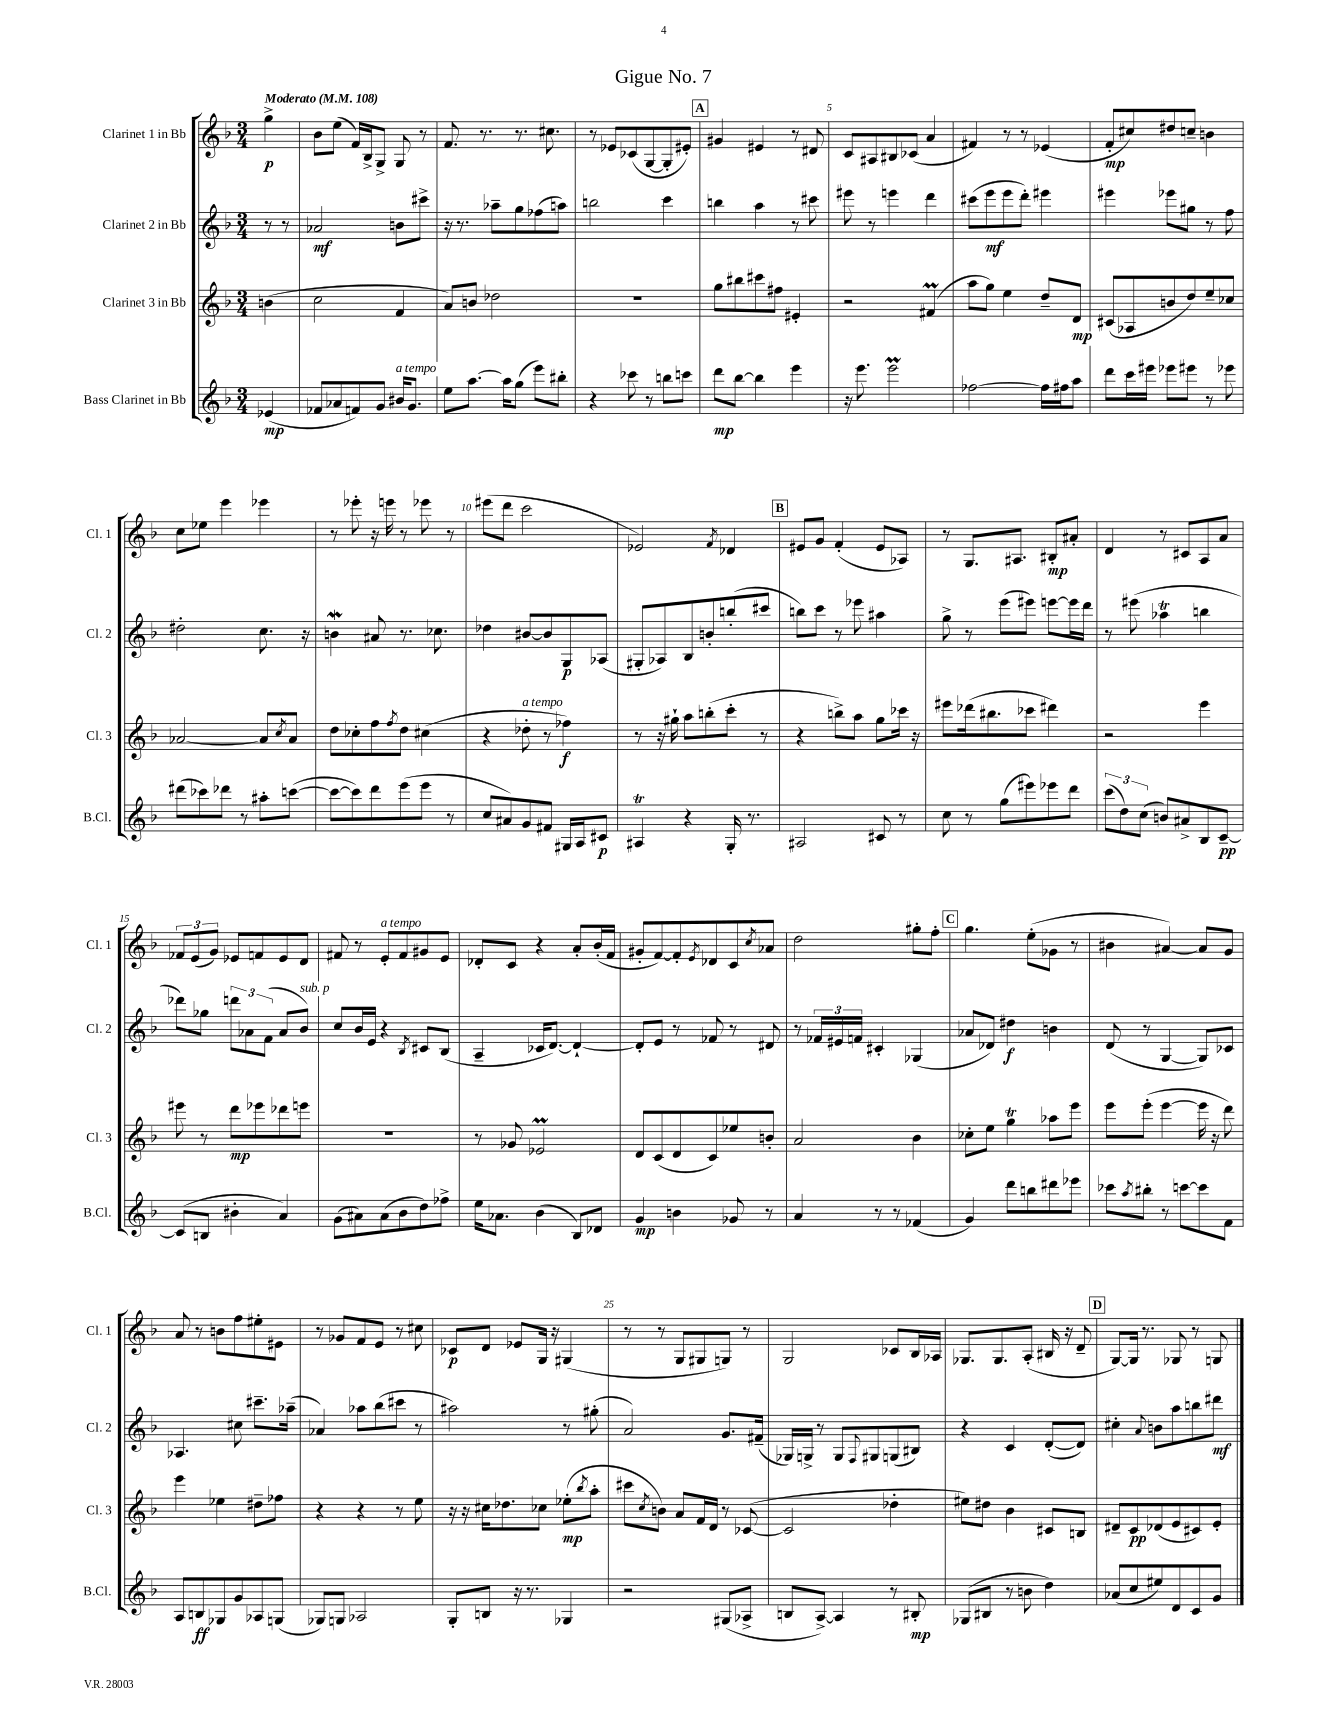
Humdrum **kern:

**kern	**kern	**kern	**kern
*staff4	*staff3	*staff2	*staff1
*clefG2	*clefG2	*clefG2	*clefG2
*k[b-]	*k[b-]	*k[b-]	*k[b-]
*M3/4	*M3/4	*M3/4	*M3/4
*MM108	*MM108	*MM108	*MM108
(4e-/	(4b\	8r	4gg^\
.	.	8r	.
=	=	=	=
8f-/L	2cc\	2a-/	8b-\L
8a-/	.	.	(8ee\J
8f/)	.	.	16f/LL)
.	.	.	16B-^/J
8g/J	.	.	8G^/J
16b#/LK	4f/	8b\L	8G/
8.g/J	.	.	.
.	.	8ccc#^\J	8r
=	=	=	=
8ee\L	8a/L)	16r	8.f/
.	.	8.r	.
[8.aa\J	8b/J	.	.
.	.	.	8.r
.	2dd-\	8aa-~\L	.
16aa\]LK	.	.	.
(8gg\J	.	8gg\	8.r
8eee\L)	.	(8ff-\	.
.	.	.	8.cc#\
8bb#'\J	.	8aa\J)	.
=	=	=	=
4r	2.r	2bb\	8r
.	.	.	8e-/L
8ccc-\	.	.	(8c-/
8r	.	.	[8G/
8bb\L	.	4ccc\	8G'/]
8ccc\J	.	.	8e#'/J)
=	=	=	=
8ddd\L	8gg\L	4bb\	4g#/
[8bb-\J	8bb#\	.	.
4bb-\]	8ccc#\	4aa\	4e#/
.	8ff#\J	.	.
4eee\	4e#'/	8r	8r
.	.	8ccc#\	8d#/
=	=	=	=
16r	2r	8eee#\	8c/L
8.eee\	.	.	.
.	.	8r	8A#/
2eee\	.	4eee\	8B#/
.	.	.	(8c-/J
.	(4f#/	4ddd\	4a/
=	=	=	=
[2ff-\	8aa\L	(8ccc#\L	4f#/)
.	8gg\J)	8eee\	.
.	4ee\	8eee\	8r
.	.	8ddd'\J)	8r
16ff-\]LL	8dd~/L	4eee#\	(4e-/
16ff#\J	.	.	.
8aa\J	8d/J	.	.
=	=	=	=
8ddd\L	(8c#/L	4eee#\	8f'/L
16ccc\L	8A-/	.	8cc#/)
16eee#\JJ	.	.	.
8eee-\L	8b/	8eee-\L	8dd#/
8eee#\J	8dd/)	8gg#\J	8cc~/J
8r	8ee~/	8r	4b\
8eee-\	8cc-/J	8ff\	.
=	=	=	=
(8ddd#\L	[2a-/	2dd#'\	8cc\L
8ccc-\)	.	.	8ee-\J
8ddd-\J	.	.	4eee\
8r	.	.	.
8aa#'\L	8a-/]L	8.cc\	4eee-\
.	8qcc/	.	.
([8ccc\J	8a-/J	.	.
.	.	16r	.
=	=	=	=
8ccc\_L	8dd\L	4b\	8r
8ccc\])	8cc-'\	.	8eee-'\
8ddd\	8ff\	8a#/	16r
.	.	.	16eee\
.	8qff/	.	.
(8eee\	8dd\J	8.r	8r
8eee\J	(4cc#\	.	8eee-\
.	.	8.cc-\	.
8r	.	.	8r
=	=	=	=
8cc/L	4r	4dd-\	(8eee#\L
8a#/)	.	.	8ddd\J
8g/	8dd-'\	[8b#/L	2ccc\
8f#/J	8r	8b#/]	.
16G#/LL	4ff-\)	8G/	.
16A/J	.	.	.
8c#/J	.	(8A-/J	.
=	=	=	=
4A#/	8r	8G#'/L	2e-/)
.	16r	8A-/)	.
.	16gg#`\	.	.
4r	8aa\L	8B-/	.
.	(8bb'\	8b'/	.
.	.	.	8qf/
16G'/	8ccc'\J	(8bb'/	4d-/
8.r	.	.	.
.	8r	8ccc#/J	.
=	=	=	=
2A#/	4r	8bb\L)	8e#/L
.	.	8ccc\J	8g/J
.	8bb^\L)	8r	(4f'/
.	8aa\J	8eee-\	.
8c#/	8gg\L	4aa#\	8e#/L
8r	16ccc-\Jk	.	8A-/J)
.	16r	.	.
=	=	=	=
8cc\	8eee#\L	8gg^\	8r
8r	(16ddd-\k	8r	8.G/L
.	8.bb#\	.	.
(8gg\L	.	(8eee\L	.
.	.	.	8.A#/J
8eee#\)	8ccc-\J	8eee#\J)	.
8eee-\	4ddd#\)	[8eee\L	8B#'/L
8ddd\J	.	16eee\]L	8a#'/J
.	.	16ddd\JJ	.
=	=	=	=
(12ccc\L	2r	8r	4d/
12dd\)	.	.	.
.	.	(8eee#\	.
(12cc\J	.	.	.
8b/L)	.	4aa-\	8r
8a#^/	.	.	8c#/L
8B-/	4eee\	4bb\	8A/
[8c~/J	.	.	8a/J
=	=	=	=
(8c/]L	8eee#\	8ddd-\L)	12f-/L
.	.	.	(12e/
8B/J	8r	8gg-\J	.
.	.	.	12g/J)
4b#'\	8ddd\L	12ddd\L	8e-/L
.	.	12a-\	.
.	8eee-\	.	8f/
.	.	(12f\J	.
4a/)	8ddd-\	8a-/L	8e-/
.	8eee\J	8b-/J)	8d/J
=	=	=	=
(8g\L	2.r	8cc/L	8f#/
8a#\)	.	16b-/L	8r
.	.	16e/JJ	.
(8a#\	.	4r	8e'/L
8b-\	.	.	8f#/
.	.	8qB-/	.
8dd\)	.	8c#/L	8g#/
8ff-^\J	.	(8B-/J	8e/J
=	=	=	=
16ee\LK	8r	4A~/	8d-'/L
8.a-\J	.	.	.
.	8g-/	.	8c/J
(4b-\	2e-/	16c-/LK	4r
.	.	[8.d/J)	.
8B-/L)	.	4d`/_	8a'/L
8d-/J	.	.	(16b-'/L
.	.	.	16f/JJ
=	=	=	=
4g/	8d/L	8d'/]L	8g#'/L
.	(8c/	8e/J	[8f/)
4b\	8d/	8r	8f'/]
.	.	.	8qe/
.	8c/)	8f-/	8d-/
8g-/	8ee-/	8r	8c/
.	.	.	8qcc/
8r	8b'/J	8d#/	8a-/J
=	=	=	=
4a/	2a/	8r	2dd\
.	.	24f-/LL	.
.	.	24e#/	.
.	.	24f/JJ	.
8r	.	4c#'/	.
8r	.	.	.
(4f-/	4b-\	(4G-/	8gg#'\L
.	.	.	8ff'\J
=	=	=	=
4g/)	8cc-'\L	8a-/L	4.gg\
.	8ee\J	8d-/J)	.
8ddd\L	4gg\	4dd#\	.
8bb\	.	.	(8ee'\L
8ddd#\	8aa-\L	4b\	8g-\J
8eee-\J	8eee\J	.	8r
=	=	=	=
8ccc-\L	8eee\L	(8d/	4b#\
8qaa/	.	.	.
8bb#'\J	(8eee'\J	8r	.
8r	[4eee\	[4G/	[4a#/)
[8ccc\L	.	.	.
8ccc\]	16eee\]	8G/]L)	8a#/]L
.	16r	.	.
8f\J	8ddd\)	8c-/J	8g/J
=	=	=	=
8A/L	4eee\	4.A-/	8a/
8B/	.	.	8r
8G-/	4ee-\	.	8b\L
8g/	.	8cc#\	8ff\
8A-/	8dd#~\L	8.ccc#~\L	8ee#'\
(8G/J	8ff-\J	.	8e#\J
.	.	(16aa-~\Jk	.
=	=	=	=
8G-/L)	4r	4a-/)	8r
8G/J	.	.	8g-/L
2A-/	4r	8aa-\L	8f/
.	.	(8bb-\	8e/J
.	8r	8ccc#\J	8r
.	8ee\	8r	8cc#\
=	=	=	=
8G'/L	16r	2aa#\)	8c-/L
.	16r	.	.
8B/J	16cc#\LK	.	8d/J
.	8.dd-\	.	.
16r	.	.	8e-/L
8.r	.	.	.
.	8cc-\J	.	16G/Jk
.	.	.	16r
4G-/	(8ee-'\L	8r	(4G#/
.	8qbb-/	.	.
.	8aa'\J	(8gg#'\	.
=	=	=	=
2r	8ccc#\L	2a/)	8r
.	8qcc/	.	.
.	8b\J)	.	8r
.	8a/L	.	8G/L
.	16f/L	.	8G#/
.	16d/JJ	.	.
(8G#/L	8r	8.g/L	8G/J)
8A-^/J	([8c-/	.	8r
.	.	(16f#~/Jk	.
=	=	=	=
8B/L	2c-/]	16G-/LL)	2G/
.	.	16G^/JJ	.
[8A^/J)	.	8r	.
4A/]	.	8G/L	.
.	.	8qqF/	.
.	.	8G#/	.
8r	4dd-'\	(8G/	8c-/L
8B#'/	.	8B#/J)	16B-/L
.	.	.	16A-/JJ
=	=	=	=
(8G-/L	8ee#\L)	4r	8.G-/L
8B#/J	8dd#\J	.	.
.	.	.	8.G-/
8r	4b-\	4c/	.
8b\	.	.	(8A'/J
4dd\)	8c#/L	([8d'/L	16B#/
.	.	.	16r
.	8B/J	8d/]J)	8d~/
=	=	=	=
(8a-/L	8d#~/L	4cc#'\	[8G/L)
8cc/	8c/	.	16G/]Jk
.	.	.	8.r
.	.	8qqa/	.
8ee#/)	(8d-/	8b\L	.
8d/	8e/	8aa\	8G-/
8c/	8c#/)	8bb\	8r
8g/J	8e'/J	8ddd#\J	8G/
==	==	==	==
*-	*-	*-	*-
